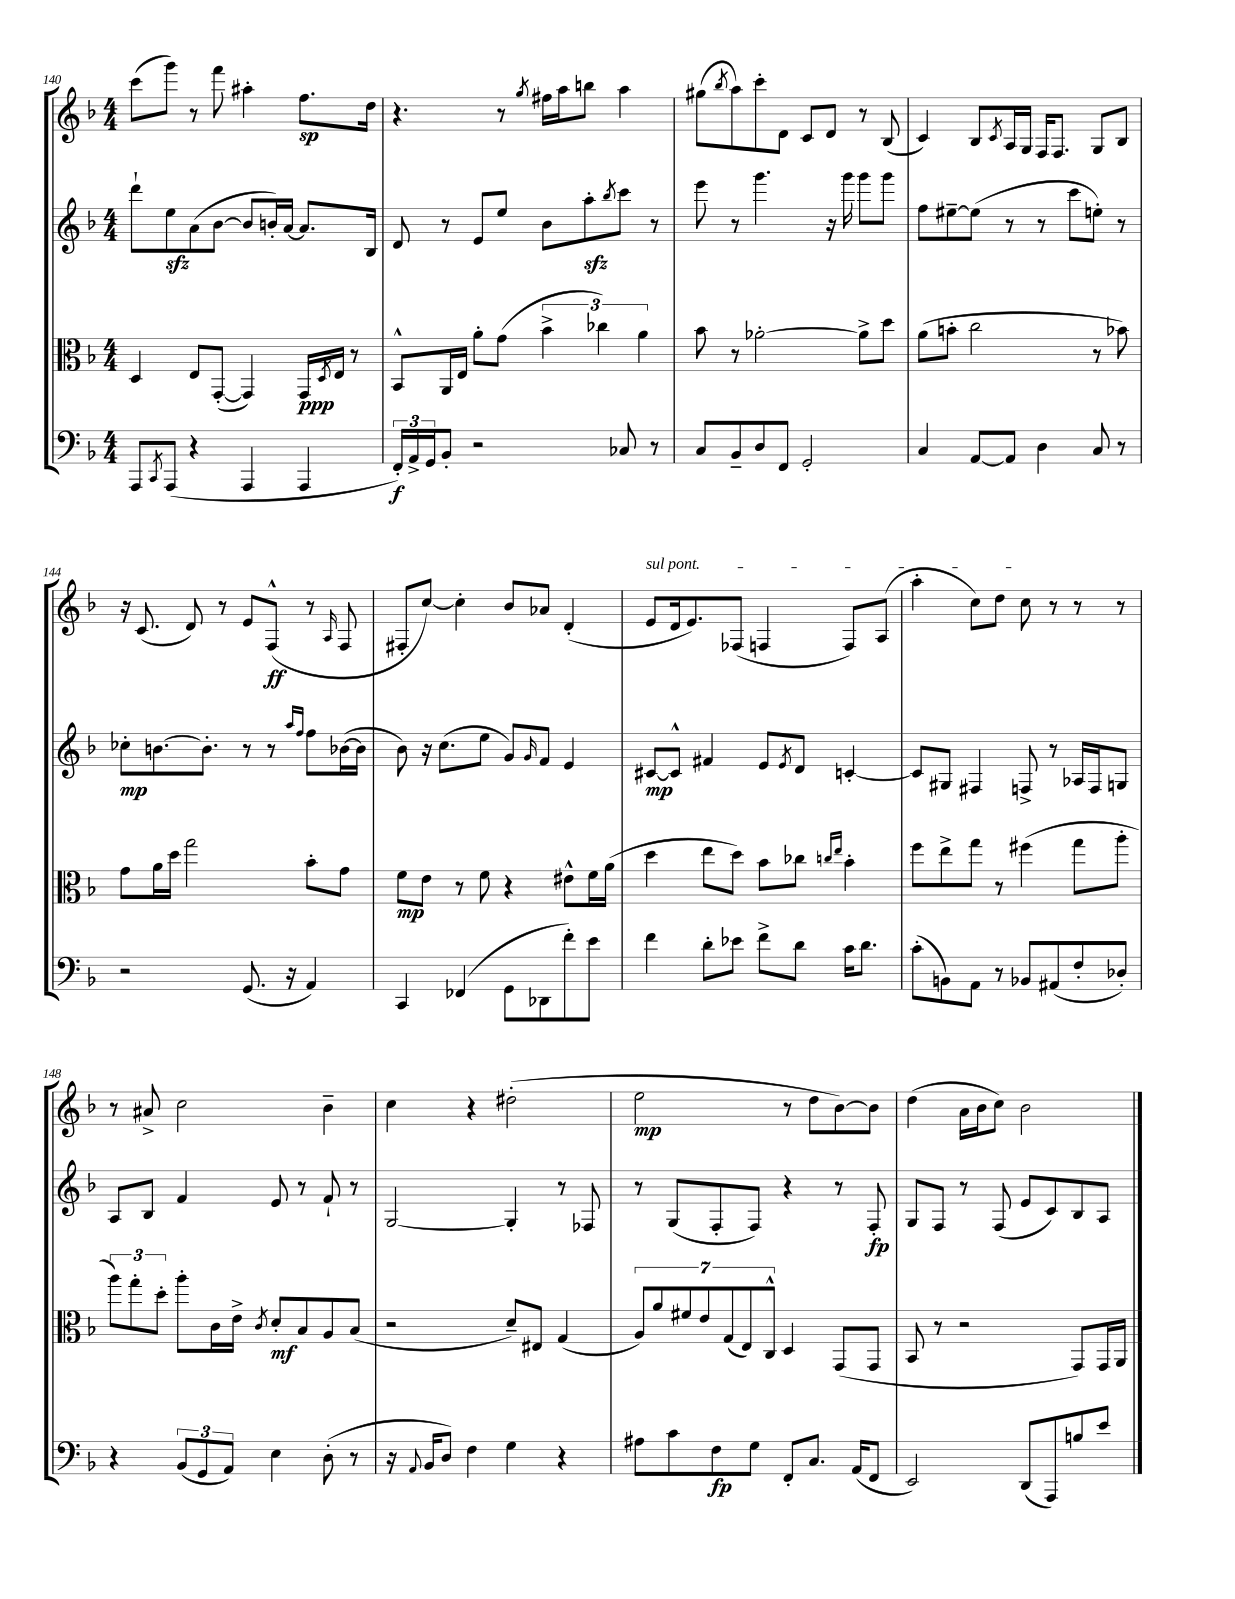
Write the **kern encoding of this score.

**kern	**dynam	**kern	**dynam	**kern	**dynam	**kern	**dynam
*part4	*part4	*part3	*part3	*part2	*part2	*part1	*part1
*staff4	*staff4	*staff3	*staff3	*staff2	*staff2	*staff1	*staff1
*clefF4	*	*clefC3	*	*clefG2	*	*clefG2	*
*k[b-]	*	*k[b-]	*	*k[b-]	*	*k[b-]	*
*M4/4	*	*M4/4	*	*M4/4	*	*M4/4	*
=140	=140	=140	=140	=140	=140	=140	=140
8AAA/L	.	4D/	.	8ddd`\L	.	(8ccc\L	.
8qCC/	.	.	.	.	.	.	.
(8AAA/J	.	.	.	8eezz\	.	8ggg\J)	.
4r	.	8E/L	.	(8a\	.	8r	.
.	.	([8GG'/J	.	[8b-\J	.	8fff\	.
4AAA/	.	4GG/])	.	8b-/L]	.	4aa#X'\	.
.	.	.	.	16bn'/L)	.	.	.
.	.	.	.	[16a/JJ	.	.	.
4AAA/	.	16GG/LL	ppp	8.a/L]	.	8.ff\L	sp
.	.	8qD/	.	.	.	.	.
.	.	16E/JJ	.	.	.	.	.
.	.	8r	.	.	.	.	.
.	.	.	.	16B-/Jk	.	16dd\Jk	.
=141	=141	=141	=141	=141	=141	=141	=141
24FF'/LL)	f	8BB-^^/L	.	8d/	.	4.r	.
24AA^/	.	.	.	.	.	.	.
24GG/J	.	.	.	.	.	.	.
8BB-'/J	.	16AA/L	.	8r	.	.	.
.	.	16E/JJ	.	.	.	.	.
2r	.	8a'\L	.	8e/L	.	.	.
.	.	(8g\J	.	8ee/J	.	8r	.
.	.	.	.	.	.	8qgg/	.
.	.	6b-^\	.	8b-\L	.	16ff#X\LL	.
.	.	.	.	.	.	16aa\J	.
.	.	.	.	8aazz'\	.	8bbn\J	.
.	.	6cc-X\)	.	.	.	.	.
.	.	.	.	8qbb-/	.	.	.
8C-X/	.	.	.	8ccc\J	.	4aa\	.
.	.	6a\	.	.	.	.	.
8r	.	.	.	8r	.	.	.
=142	=142	=142	=142	=142	=142	=142	=142
8C/L	.	8b-\	.	8eee\	.	(8gg#X\L	.
.	.	.	.	.	.	8qbb-/	.
8BB-~/	.	8r	.	8r	.	8aa\)	.
8D/	.	[2a-X'\	.	4.ggg\	.	8ccc'\	.
8FF/J	.	.	.	.	.	8d\J	.
2GG'/	.	.	.	.	.	8c/L	.
.	.	.	.	16r	.	8d/J	.
.	.	.	.	16ggg\	.	.	.
.	.	8a-^\L]	.	8ggg\L	.	8r	.
.	.	8dd\J	.	8ggg\J	.	(8B-/	.
=143	=143	=143	=143	=143	=143	=143	=143
4C/	.	(8a\L	.	8ff\L	.	4c/)	.
.	.	8bn'\J	.	[8ee#X~\	.	.	.
[8AA/L	.	2cc\	.	(8ee#\J]	.	8B-/L	.
.	.	.	.	.	.	8qc/	.
8AA/J]	.	.	.	8r	.	16A/L	.
.	.	.	.	.	.	16G/JJ	.
4D\	.	.	.	8r	.	16F/KL	.
.	.	.	.	.	.	8.F/J	.
.	.	.	.	8ccc\L	.	.	.
8C/	.	8r	.	8een'\J)	.	8G/L	.
8r	.	8b-X\)	.	8r	.	8B-/J	.
!!LO:LB:g=z
=144	=144	=144	=144	=144	=144	=144	=144
2r	.	8g\L	.	8cc-X'\L	mp	16r	.
.	.	.	.	.	.	(8.c/	.
.	.	16a\L	.	[8.bn\	.	.	.
.	.	16dd\JJ	.	.	.	.	.
.	.	2gg\	.	.	.	8d/)	.
.	.	.	.	8.b'\J]	.	.	.
.	.	.	.	.	.	8r	.
(8.GG/	.	.	.	8r	.	8e/L	.
.	.	.	.	8r	.	(8F^^/J	ff
16r	.	.	.	.	.	.	.
.	.	.	.	16qqaa/LL	.	.	.
.	.	.	.	16qqff/JJ	.	.	.
4AA/)	.	8b-'\L	.	8ff\L	.	8r	.
.	.	.	.	.	.	16qqA/	.
.	.	8g\J	.	([16b-X\L	.	8F/	.
.	.	.	.	16b-\JJ]	.	.	.
=145	=145	=145	=145	=145	=145	=145	=145
4CC/	.	8f\L	mp	8b-\)	.	8F#X'/L	.
.	.	8e\J	.	16r	.	[8cc/J)	.
.	.	.	.	(8.cc\L	.	.	.
(4FF-X/	.	8r	.	.	.	4cc'\]	.
.	.	8f\	.	8ee\J	.	.	.
8GG\L	.	4r	.	8g/L)	.	8b-/L	.
.	.	.	.	16qqg/	.	.	.
8DD-X\	.	.	.	8f/J	.	8a-X/J	.
8f'\)	.	8e#X^^\L	.	4e/	.	(4d'/	.
8e\J	.	16f\L	.	.	.	.	.
.	.	(16a\JJ	.	.	.	.	.
=146	=146	=146	=146	=146	=146	=146	=146
!	!	!	!	!	!	!LO:TX:a:i:t=sul pont.	!
4f\	.	4dd\	.	[8c#X/L	mp	8e/L	.
.	.	.	.	8c#^^/J]	.	16d/k	.
.	.	.	.	.	.	8.e/)	.
8d'\L	.	8ee\L	.	4f#X/	.	.	.
8e-X\J	.	8dd\J)	.	.	.	(8F-X/J	.
8f^\L	.	8b-\L	.	8e/L	.	4Fn/	.
.	.	.	.	8qe/	.	.	.
8d\J	.	8cc-X\J	.	8d/J	.	.	.
.	.	16qqccn/LL	.	.	.	.	.
.	.	16qqee/JJ	.	.	.	.	.
16c\KL	.	4b-'\	.	[4cn'/	.	8F/L)	.
8.d\J	.	.	.	.	.	.	.
.	.	.	.	.	.	(8A/J	.
=147	=147	=147	=147	=147	=147	=147	=147
(8c'\L	.	8ff\L	.	8c/L]	.	4aa'\	.
8BBn\)	.	8ee^\	.	8G#X/J	.	.	.
8AA\J	.	8gg\J	.	4F#X/	.	8cc\L)	.
8r	.	8r	.	.	.	8dd\J	.
8BB-X/L	.	(4ff#X\	.	8Fn^/	.	8cc\	.
(8AA#X/	.	.	.	8r	.	8r	.
8F'/	.	8gg\L	.	16A-X/LL	.	8r	.
.	.	.	.	16F/J	.	.	.
8D-X'/J)	.	8aa'\J	.	8Gn/J	.	8r	.
!!LO:LB:g=z
=148	=148	=148	=148	=148	=148	=148	=148
4r	.	12aa\L)	.	8A/L	.	8r	.
.	.	12gg'\	.	.	.	.	.
.	.	.	.	8B-/J	.	8a#X^/	.
.	.	12dd'\J	.	.	.	.	.
(12BB-/L	.	8aa'\L	.	4f/	.	2cc\	.
12GG/	.	.	.	.	.	.	.
.	.	16c\L	.	.	.	.	.
12AA/J)	.	.	.	.	.	.	.
.	.	16e^\JJ	.	.	.	.	.
.	.	8qc/	.	.	.	.	.
4E\	.	8d'/L	mf	8e/	.	.	.
.	.	8B-/	.	8r	.	.	.
(8D'\	.	8A/	.	8f`/	.	4b-~\	.
8r	.	(8B-/J	.	8r	.	.	.
=149	=149	=149	=149	=149	=149	=149	=149
16r	.	2r	.	[2G/	.	4cc\	.
8qqAA/	.	.	.	.	.	.	.
16BB-/KL	.	.	.	.	.	.	.
8D/J)	.	.	.	.	.	.	.
4F\	.	.	.	.	.	4r	.
4G\	.	8d~/L)	.	4G'/]	.	(2dd#X'\	.
.	.	8E#X/J	.	.	.	.	.
4r	.	(4G/	.	8r	.	.	.
.	.	.	.	8F-X/	.	.	.
=150	=150	=150	=150	=150	=150	=150	=150
8A#X\L	.	14A/L)	.	8r	.	2ee\	mp
.	.	14a/	.	.	.	.	.
8c\	.	.	.	(8G/L	.	.	.
.	.	14f#X/	.	.	.	.	.
.	.	14e/	.	.	.	.	.
8F\	fp	.	.	8F'/	.	.	.
.	.	(14G/	.	.	.	.	.
.	.	14E/)	.	.	.	.	.
8G\J	.	.	.	8F/J)	.	.	.
.	.	14C^^/J	.	.	.	.	.
8FF'/L	.	4D/	.	4r	.	8r	.
8.C/J	.	.	.	.	.	8dd\L	.
.	.	(8GG/L	.	8r	.	[8b-\)	.
(16AA/KL	.	.	.	.	.	.	.
8FF/J	.	8GG/J	.	8F'/	fp	8b-\J]	.
=151	=151	=151	=151	=151	=151	=151	=151
2EE/)	.	8BB-/	.	8G/L	.	(4dd\	.
.	.	8r	.	8F/J	.	.	.
.	.	2r	.	8r	.	16a\LL	.
.	.	.	.	.	.	16b-\J	.
.	.	.	.	(8F/	.	8cc\J)	.
(8DD/L	.	.	.	8e/L	.	2b-\	.
8AAA/)	.	.	.	8c/)	.	.	.
8Bn/	.	8GG/L)	.	8B-/	.	.	.
8e/J	.	16GG/L	.	8A/J	.	.	.
.	.	16AA/JJ	.	.	.	.	.
==	==	==	==	==	==	==	==
*-	*-	*-	*-	*-	*-	*-	*-
